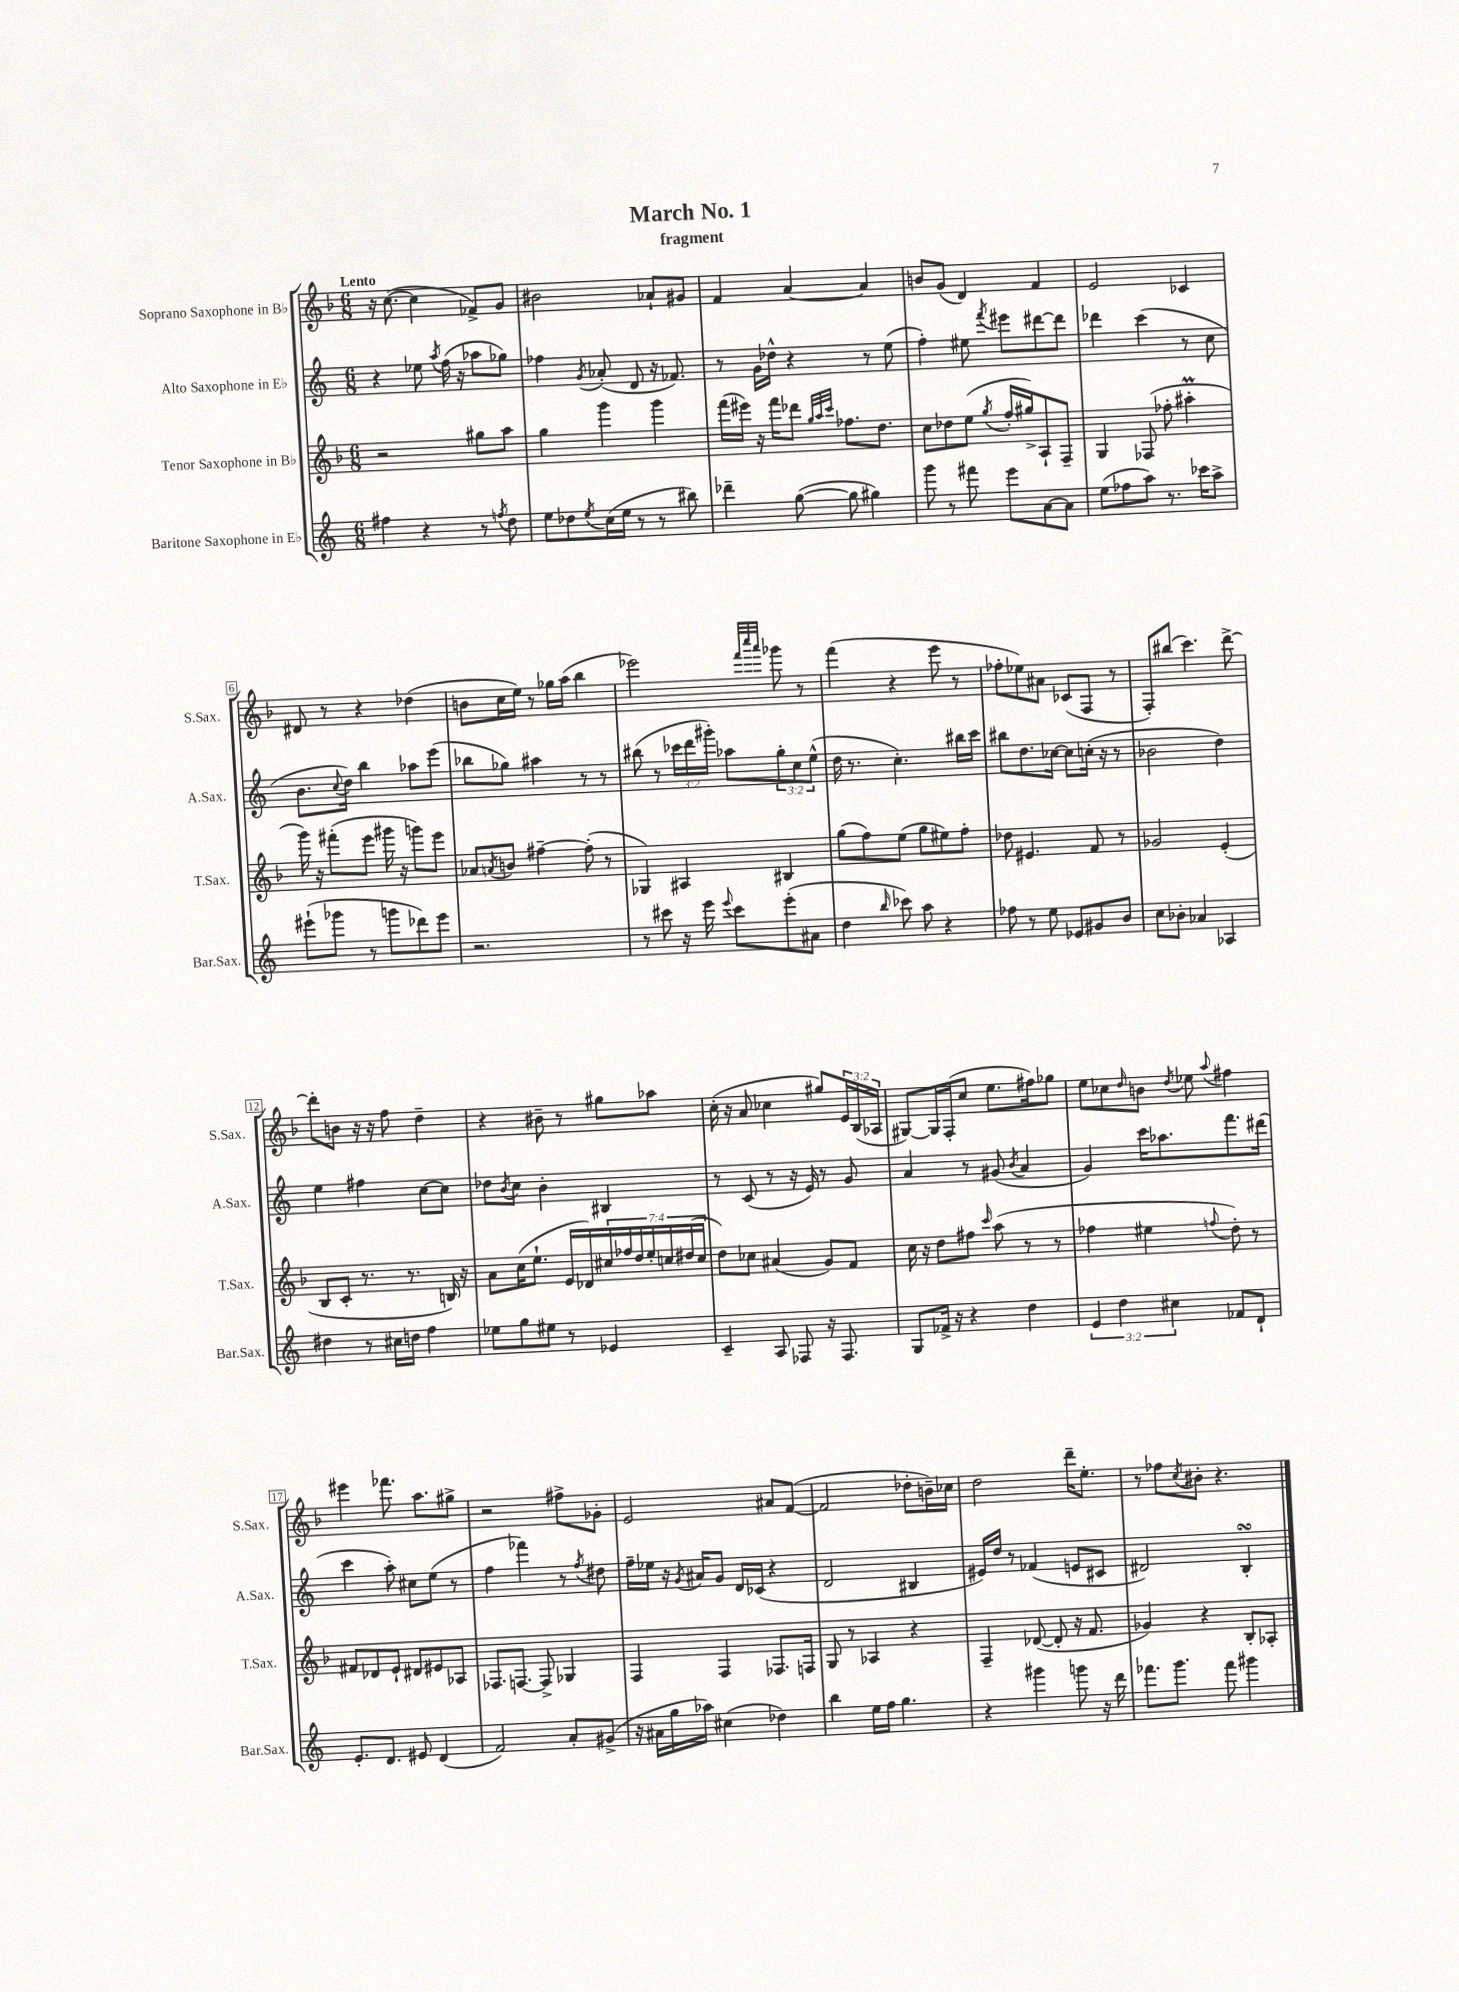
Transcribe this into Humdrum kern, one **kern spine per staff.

**kern	**kern	**kern	**kern
*staff4	*staff3	*staff2	*staff1
*clefG2	*clefG2	*clefG2	*clefG2
*k[]	*k[b-]	*k[]	*k[b-]
*M6/8	*M6/8	*M6/8	*M6/8
4ff#\	2r	4r	16r
.	.	.	([8.cc\
4r	.	8ee-\	4cc\]
.	.	8qaa/	.
.	.	(16ff\	.
.	.	16r	.
8r	8gg#\L	8aa-\L	8f-^/L)
8qff/	.	.	.
8dd\	8aa\J	8gg-\J)	8g/J
=	=	=	=
8ee\L	4gg\	4ff-\	2b#\
8dd-\	.	.	.
8qee/	.	8qg/	.
(16cc\L	4ggg\	(8a-'/	.
16ee\JJ	.	.	.
8r	.	8d/	.
8r	4ggg\	16r	8a-`/L
.	.	8.f-/)	.
8bb#\)	.	.	8g#/J
=	=	=	=
4ddd-~\	(16fff\LL	8r	4f/
.	16eee#\JJ)	.	.
.	16r	16g\LL	.
.	16fff\LK	16dd-^^\JJ	.
([8gg\	8ddd-\J	4r	[4a/
.	32qqgg/LLL	.	.
.	32qqaa/	.	.
.	32qqccc/JJJ	.	.
8gg\]	8.ff-\L	.	.
4gg#\)	.	8r	4a/]
.	8.dd\J	.	.
.	.	(8ee\	.
=	=	=	=
8ggg\	8cc\L	4ff'\)	8b/L
8r	8dd-\	.	(8g/J
8fff#\	(8ee\J	8ee#\	4d/)
.	8qgg/	8qfff/	.
8eee\L	16ff'/LL	8eee#\L	.
.	16gg#^/J)	.	.
[8a\	8A`/	[8ddd#\	4f/
8a\]J	8F~/J	8ddd#\]J	.
=	=	=	=
(8ee\L	4G/	4ddd-\	2e/
8ff-\	.	.	.
8aa\J)	(8F-/	(4ccc\	.
8.r	8ff-'\	.	.
.	4aa#'\	8r	4c-/
16ccc-\LK	.	.	.
8aa^\J	.	8cc\	.
=	=	=	=
(8eee#`\L	16ggg\)	8.b\L	8d#/
.	16r	.	.
8ggg-\J	(8fff#'\L	.	8r
.	.	8qqcc/	.
.	.	16dd\Jk)	.
8r	8eee\J	4bb\	4r
8ggg\L	16ggg#\	.	.
.	16r	.	.
8ddd-\)	8ggg\L)	8aa-\L	(4dd-\
8eee#\J	8eee\J	(8eee\J	.
=	=	=	=
2.r	8a-/L	8bb-\L	8b\L
.	8qa/	.	.
.	8b/J	8gg-\J)	16cc\L
.	.	.	16ee\JJ)
.	[4ff#~\	4aa#\	8r
.	.	.	16gg-\LL
.	.	.	(16aa\JJ
.	(8ff#'\]	8r	4bb-\
.	8r	8r	.
=	=	=	=
8r	4G-/)	(8bb#\	2eee-\)
8ccc#\	.	8r	.
16r	4A#/	24ccc-\LL	.
.	.	24ddd\	.
16eee\	.	.	.
.	.	24ggg#'\JJ)	.
8qqeee/	.	.	.
8ccc#\L	.	8aa-\L	.
.	.	.	32qqfff/LLL
.	.	.	32qqcccc/
.	.	.	32qqaaa/JJJ
(8eee'\	4B#/	12gg'\	8ggg-\
.	.	12cc\	.
8a#\J	.	.	8r
.	.	(12ee^^\J	.
=	=	=	=
4dd\	(8gg\L	16dd\	(4fff\
.	.	8.r	.
.	8ff\)	.	.
16qqbb/	.	.	.
8ccc-\)	(8ee\J	4.cc'\)	4r
8aa\	8gg\L	.	.
4r	8ee#\)	.	8eee\
.	8ff'\J	16bb#\LL	8r
.	.	16ccc\JJ	.
=	=	=	=
8ff-\	8dd-\	8bb#\L	8ff-'\L
8r	4.e#/	8.dd\	8ee-\)
8ee\	.	.	8a#\J
.	.	[16cc-\Jk	.
8e-/L	.	8cc-\]L	(8c-/L
8g#/	8f/	(16cc'\Jk	8F/J
.	.	16r	.
8b/J	8r	8r	8r
=	=	=	=
8cc\L	2g-/	2b-\	8F'/L)
8b-'\J	.	.	(8bb#/J
4a-/	.	.	4.ccc\)
4A-/	(4e'/	4dd\)	.
.	.	.	[8ddd^\
=	=	=	=
4dd#\	8B-/L	4ee\	8ddd'\]L
.	8c'/J	.	8b\J
8r	8.r	4ff#\	16r
.	.	.	16r
16cc#\LL	.	.	8ff\
16dd\JJ	8.r	.	.
4ff\	.	[8cc\L	4dd~\
.	16B/)	8cc\]J	.
.	16r	.	.
=	=	=	=
8ee-\L	8a\L	8dd-\L	4r
.	.	8qb/	.
8gg\	(16cc\K	8cc\J	.
.	8.ee`\J	.	.
8ee#\J	.	4b'\	8b#~\
8r	16e/LL	.	8r
.	16d-/)	.	.
4e-/	28cc#/	4B#/	8gg#\L
.	28ff-/	.	.
.	28dd/	.	.
.	28ee'/	.	.
.	.	.	8aa-\J
.	28cc/	.	.
.	(28dd#/	.	.
.	28cc/JJ	.	.
=	=	=	=
4c~/	8dd\L)	8r	(16cc'\
.	.	.	16r
.	8cc-\J	(8c/	8a/
8A/	(4a#/	8r	4cc-\
8F-/	.	16r	.
.	.	16e/)	.
16r	8g/L)	8r	8gg#/L)
8.F-/	.	.	.
.	8f/J	8g/	24e/L
.	.	.	(24B-/
.	.	.	24A-/JJ
=	=	=	=
8G/L	16cc\	4a/	[8G#/L)
.	16r	.	.
16f-^/Jk	8dd\L	.	16G#/]L
16r	.	.	(16F'/J
4r	8ff#\J	8r	8cc/J
.	16qqccc/	.	.
.	(8aa\	(8g#/	8.ee\L
.	.	8qb/	.
4dd\	8r	4a/	.
.	.	.	16ff#\k)
.	8r	.	8gg-\J
=	=	=	=
6e/	4ff-\	4g/)	8ee\L
.	.	.	8cc-\
6dd\	.	.	.
.	.	.	16qqdd/
.	4ee#\	16ccc\LK	8b\J
.	.	8.aa-\	.
6cc#\	.	.	.
.	.	.	8qdd/
.	.	.	8ee-\
.	8qqff/	.	8qqaa/
8f-/L	8dd'\)	8.fff\	4ff#\
8d`/J	8r	.	.
.	.	(16ddd#\Jk	.
=	=	=	=
8.e'/L	8f#/L	4ccc\	4eee#\
.	8d-/	.	.
8.d/J	.	.	.
.	8e`/J	8aa'\)	8.fff-\
8e#/	8d#/L	8cc#\L	.
.	.	.	8.aa\L
(4d/	8e#/	(8ee\J	.
.	8A-/J	8r	8gg#^\J
=	=	=	=
2f/)	8.F-/L	4ff\	2r
.	[8.F/J	.	.
.	.	4fff-\)	.
.	8F^/]	.	.
8a'/L	4G-/	8r	8ff#^\L
.	.	8qff/	.
(8g#^/J	.	8dd#\	8g-'\J
=	=	=	=
16r	4F/	16ff~\LL	2e/
16a#\LL	.	16ee-\JJ	.
16gg\	.	16r	.
.	.	8qg/	.
16aa-\JJ)	.	16a#/LK	.
(4cc#\	4F/	8g/J	.
.	.	16d/LL	.
.	.	(16c-/JJ	.
4dd-\)	8.F-/L	4r	8a#/L
.	.	.	([8f/J
.	16F/Jk	.	.
=	=	=	=
4bb\	8G/	2d/	2f/]
.	8r	.	.
16ee\LL	4A-/	.	.
16ff\JJ	.	.	.
4.gg\	.	.	.
.	4r	4B#/	8dd-'\L
.	.	.	16b~\L)
.	.	.	16cc-\JJ
=	=	=	=
4r	4F~/	16e#/LL)	2dd\
.	.	16dd/JJ	.
.	.	8r	.
4ggg#\	([8d-/	(4f-/	.
.	8d-'/]	.	.
8ggg\	16r	8e/L	16ddd~\LK
.	8.f/	.	8.ee'\J
16r	.	8c#/J	.
16ddd\	.	.	.
=	=	=	=
8.fff-\L	4g-/)	2d#/)	8r
.	.	.	8ff-\L
8.ggg\J	.	.	.
.	.	.	8qcc/
.	4r	.	8b#'\J
8fff-\	.	.	4.r
4ggg#\	8B-'/L	4B'/	.
.	8A-'/J	.	.
==	==	==	==
*-	*-	*-	*-
